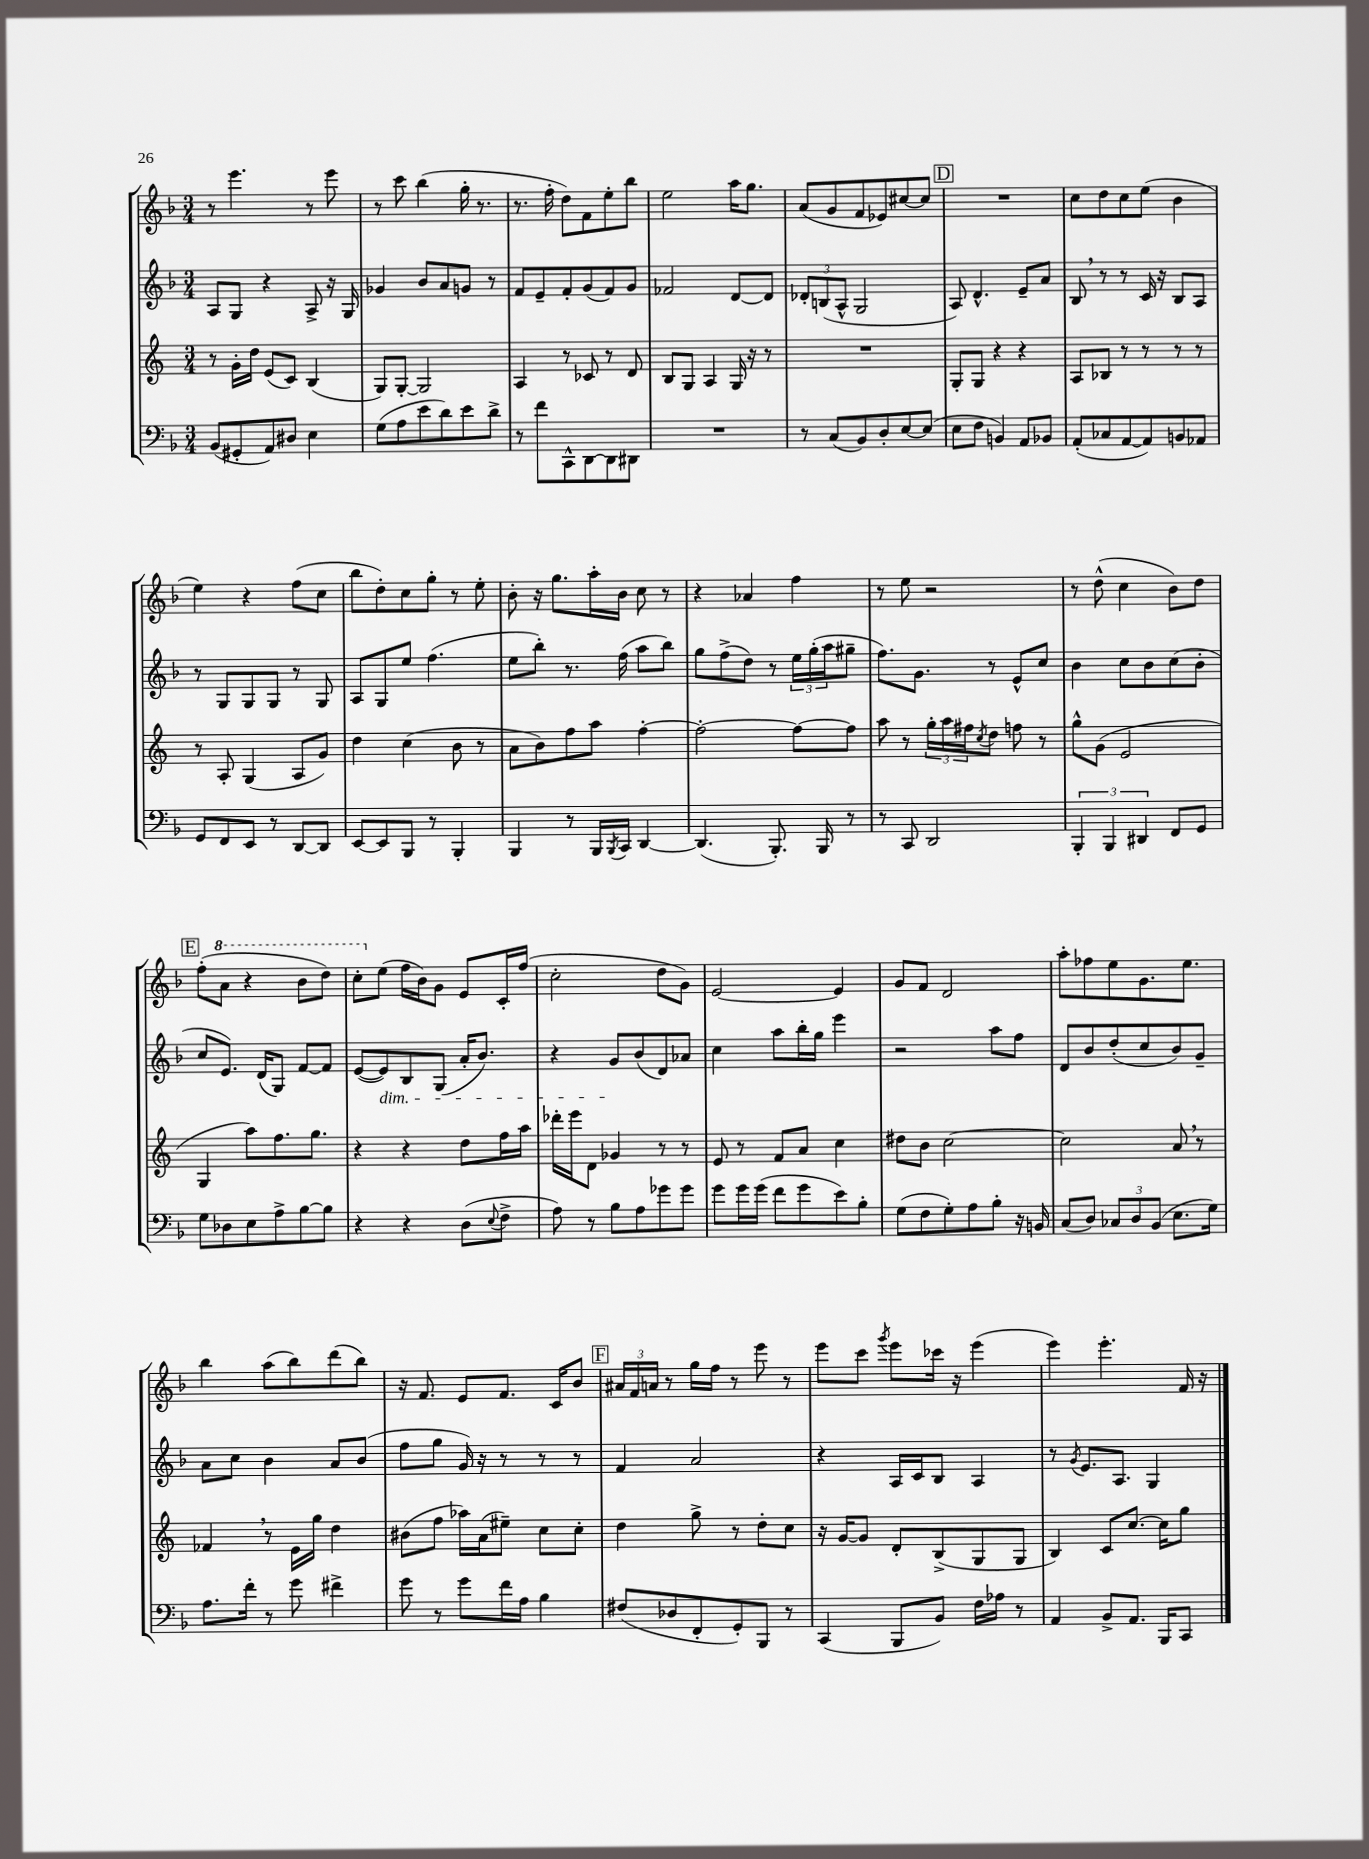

**kern	**kern	**kern	**kern
*part4	*part3	*part2	*part1
*staff4	*staff3	*staff2	*staff1
*clefF4	*clefG2	*clefG2	*clefG2
*k[b-]	*k[]	*k[b-]	*k[b-]
*M3/4	*M3/4	*M3/4	*M3/4
=103	=103	=103	=103
(8BB-/L	8r	8A/L	8r
8GG#X'/	16g'\LL	8G/J	4.eee\
.	16dd\JJ	.	.
8AA/)	(8e/L	4r	.
8D#X/J	8c/J)	.	.
4E\	(4B/	8A^/	8r
.	.	16r	8eee\
.	.	16G/	.
=104	=104	=104	=104
(8G\L	8G/L)	4g-X/	8r
8A\	[8G'/J	.	8ccc\
8e\	2G/]	8b-/L	(4bb-\
8d\)	.	8a/	.
8e\	.	8gn/J	16gg'\
.	.	.	8.r
8d^\J	.	8r	.
=105	=105	=105	=105
8r	4A/	8f/L	8.r
8f\L	.	8e~/	.
.	.	.	16ff'\
8CC^^\	8r	8f'/	8dd\L)
[8DD\	8c-X/	(8g/	8f\
8DD\]	8r	8f/)	8ee'\
8DD#X\J	8d/	8g/J	8bb-\J
=106	=106	=106	=106
2.r	8B/L	2f-X/	2ee\
.	8G/J	.	.
.	4A/	.	.
.	16G/	[8d/L	16aa\KL
.	16r	.	8.gg\J
.	8r	8d/J]	.
=107	=107	=107	=107
8r	2.r	12d-X'/L	(8a/L
.	.	(12Bn/	.
(8C/L	.	.	8g/
.	.	12A^^/J	.
8BB-/)	.	2G/	8f/
8D'/	.	.	8e-X/)
[8E/	.	.	[8cc#X/
(8E/J]	.	.	8cc#/J]
!!LO:REH:place=s1:t=D
=108	=108	=108	=108
8E\L	8G'/L	8A/)	2.r
8F\J	8G/J	4.d^^/	.
4BBn/)	4r	.	.
8AA/L	4r	8e~/L	.
8BB-X/J	.	8a/J	.
=109	=109	=109	=109
(8AA'/L	8A/L	8B-,/	8cc\L
8C-X/	8B-X/J	8r	8dd\
[8AA/	8r	8r	8cc\
8AA/])	8r	16c/	(8ee\J
.	.	16r	.
8BBn/	8r	8B-/L	4b-\
8AA-X/J	8r	8A/J	.
!!LO:LB:g=z
=110	=110	=110	=110
8GG/L	8r	8r	4ee\)
8FF/	8A'/	8G/L	.
8EE/J	(4G/	8G/	4r
8r	.	8G/J	.
[8DD/L	8A/L	8r	(8ff\L
8DD/J]	8g/J)	8G/	8cc\J
=111	=111	=111	=111
[8EE/L	4dd\	8A/L	8bb-\L
8EE/]	.	8G/	8dd'\)
8BBB-/J	(4cc\	8ee/J	8cc\
8r	.	(4.ff\	8gg'\J
4BBB-'/	8b\	.	8r
.	8r	.	8ee'\
=112	=112	=112	=112
4BBB-/	8a\L	8ee\L	8b-'\
.	8b\)	8bb-'\J)	16r
.	.	.	8.gg\L
8r	8ff\	8.r	.
16BBB-/LL	8aa\J	.	16aa'\L
8qBBB-/	.	.	.
16CC/JJ	.	(16ff\	16b-\JJ
[4DD/	[4ff'\	8aa\L	8cc\
.	.	8bb-\J)	8r
=113	=113	=113	=113
(4.DD/]	2ff'\_	8gg\L	4r
.	.	(8ff^\	.
.	.	8dd\J)	4a-X/
8.BBB-'/)	.	8r	.
.	8ff\L_	24ee\LL	4ff\
.	.	(24gg'\	.
16BBB-/	.	.	.
.	.	24aa\J	.
8r	8ff\J]	8gg#X~\J	.
=114	=114	=114	=114
8r	8aa\	8.ff\L)	8r
8CC/	8r	.	8ee\
.	.	8.g\J	.
2DD/	24gg'\LL	.	2r
.	24aa\	.	.
.	24ff#X\J	.	.
.	8qcc/	.	.
.	8dd\J	8r	.
.	8ffn\	8e^^/L	.
.	8r	8cc/J	.
=115	=115	=115	=115
6BBB-'/	8gg^^\L	4b-\	8r
.	(8g\J	.	(8dd^^\
6BBB-/	.	.	.
.	2e/	8cc\L	4cc\
6DD#X/	.	.	.
.	.	8b-\	.
8FF/L	.	(8cc\	8b-\L)
8GG/J	.	8b-'\J	8dd\J
!!LO:LB:g=z
!!LO:REH:place=s1:t=E
=116	=116	=116	=116
8G\L	4G/	8cc/L	(8ff'\L
*	*	*	*8va
8D-X\	.	8.e/J)	8aa\J
8E\	8aa\L)	.	4r
.	.	(16d/KL	.
8A^\	8.ff\	8G/J)	.
[8B-\	.	[8f/L	8bb-\L
.	8.gg\J	.	.
8B-\J]	.	8f/J]	8ddd\J)
=117	=117	=117	=117
4r	4r	([8e/L	8ccc'\L
*	*	*	*X8va
!	!	!LO:TX:b:i:t=dim.	!
.	.	8e/])	(8ee\J
4r	4r	8B-/	16ff\LL
.	.	.	16b-\J)
.	.	(8G/J	8g\J
(8D\L	8dd\L	16a'/KL	8e/L
.	.	8.b-/J)	.
8qqE/	.	.	.
8F^\J	16ff\L	.	16c'/L
.	16aa\JJ	.	(16ff/JJ
=118	=118	=118	=118
8A\)	16ddd-X'\LL	4r	2cc'\
.	16eee\J	.	.
8r	8d\J	.	.
8B-\L	4g-X/	8g/L	.
8A\	.	(8b-/	.
8g-X\	8r	8d/)	8dd\L
8g-\J	8r	8a-X/J	8g\J)
=119	=119	=119	=119
8g\L	8e/	4cc\	[2e/
16g\L	8r	.	.
(16g\JJ	.	.	.
8f\L	8f/L	8aa\L	.
8g\	8a/J	16bb-'\L	.
.	.	16gg\JJ	.
8e\)	4cc\	4eee\	4e/]
8B-'\J	.	.	.
=120	=120	=120	=120
(8G\L	8dd#X\L	2r	8g/L
8F\	8b\J	.	8f/J
8G'\)	[2cc\	.	2d/
8A\	.	.	.
8B-'\J	.	8aa\L	.
16r	.	8ff\J	.
16BBn/	.	.	.
=121	=121	=121	=121
(8C/L	2cc\]	8d/L	8aa'\L
8D/J)	.	8b-/	8ff-X\
12C-X/L	.	(8dd'/	8ee\
12D/	.	.	.
.	.	8cc/	8.g\
(12BB-/J	.	.	.
8.E\L	8a,/	8b-/)	.
.	.	.	8.ee\J
.	8r	8g~/J	.
16G\Jk)	.	.	.
!!LO:LB:g=z
=122	=122	=122	=122
8.A\L	4f-X,/	8a\L	4bb-\
.	.	8cc\J	.
16f'\Jk	.	.	.
8r	8r	4b-\	(8aa\L
8g\	16e\LL	.	8bb-\)
.	16gg\JJ	.	.
4f#X^\	4dd\	8a/L	(8ddd\
.	.	(8b-/J	8bb-\J)
=123	=123	=123	=123
8g\	(8b#X\L	8ff\L	16r
.	.	.	8.f/
8r	8ff\J	8gg\J	.
8g\L	16aa-X\LL)	16g/)	8e/L
.	(16a\J	16r	.
16f\L	8ee#X~\J)	8r	8.f/J
16A\JJ	.	.	.
4B-\	8cc\L	8r	.
.	.	.	16c/KL
.	8cc'\J	8r	8b-/J
!!LO:REH:place=s1:t=F
=124	=124	=124	=124
(8F#X/L	4dd\	4f/	24a#X/LL
.	.	.	24f/
.	.	.	24an/JJ
8D-X/	.	.	8r
8FF'/	8gg^\	2a/	16gg\LL
.	.	.	16ff\JJ
8GG'/)	8r	.	8r
8BBB-/J	8dd'\L	.	8eee\
8r	8cc\J	.	8r
=125	=125	=125	=125
(4CC/	16r	4r	8eee\L
.	[16g/KL	.	.
.	8g/J]	.	8ccc\J
.	.	.	8qggg/
8BBB-/L	8d'/L	16A/LL	8eee\L
.	.	16c/J	.
8BB-/J)	(8B^/	8B-/J	16ccc-X\Jk
.	.	.	16r
16F\LL	8G/	4A/	(4eee\
16A-X\JJ	.	.	.
8r	8G/J	.	.
=126	=126	=126	=126
4AA/	4B/)	8r	4eee\)
.	.	8qg/	.
.	.	8.e/L	.
8BB-^/L	8c/L	.	4.eee'\
.	.	8.A/J	.
8.AA/J	[8.cc/J	.	.
.	.	4G/	.
16BBB-/KL	16cc\KL]	.	.
8CC/J	8gg\J	.	16f/
.	.	.	16r
==	==	==	==
*-	*-	*-	*-
